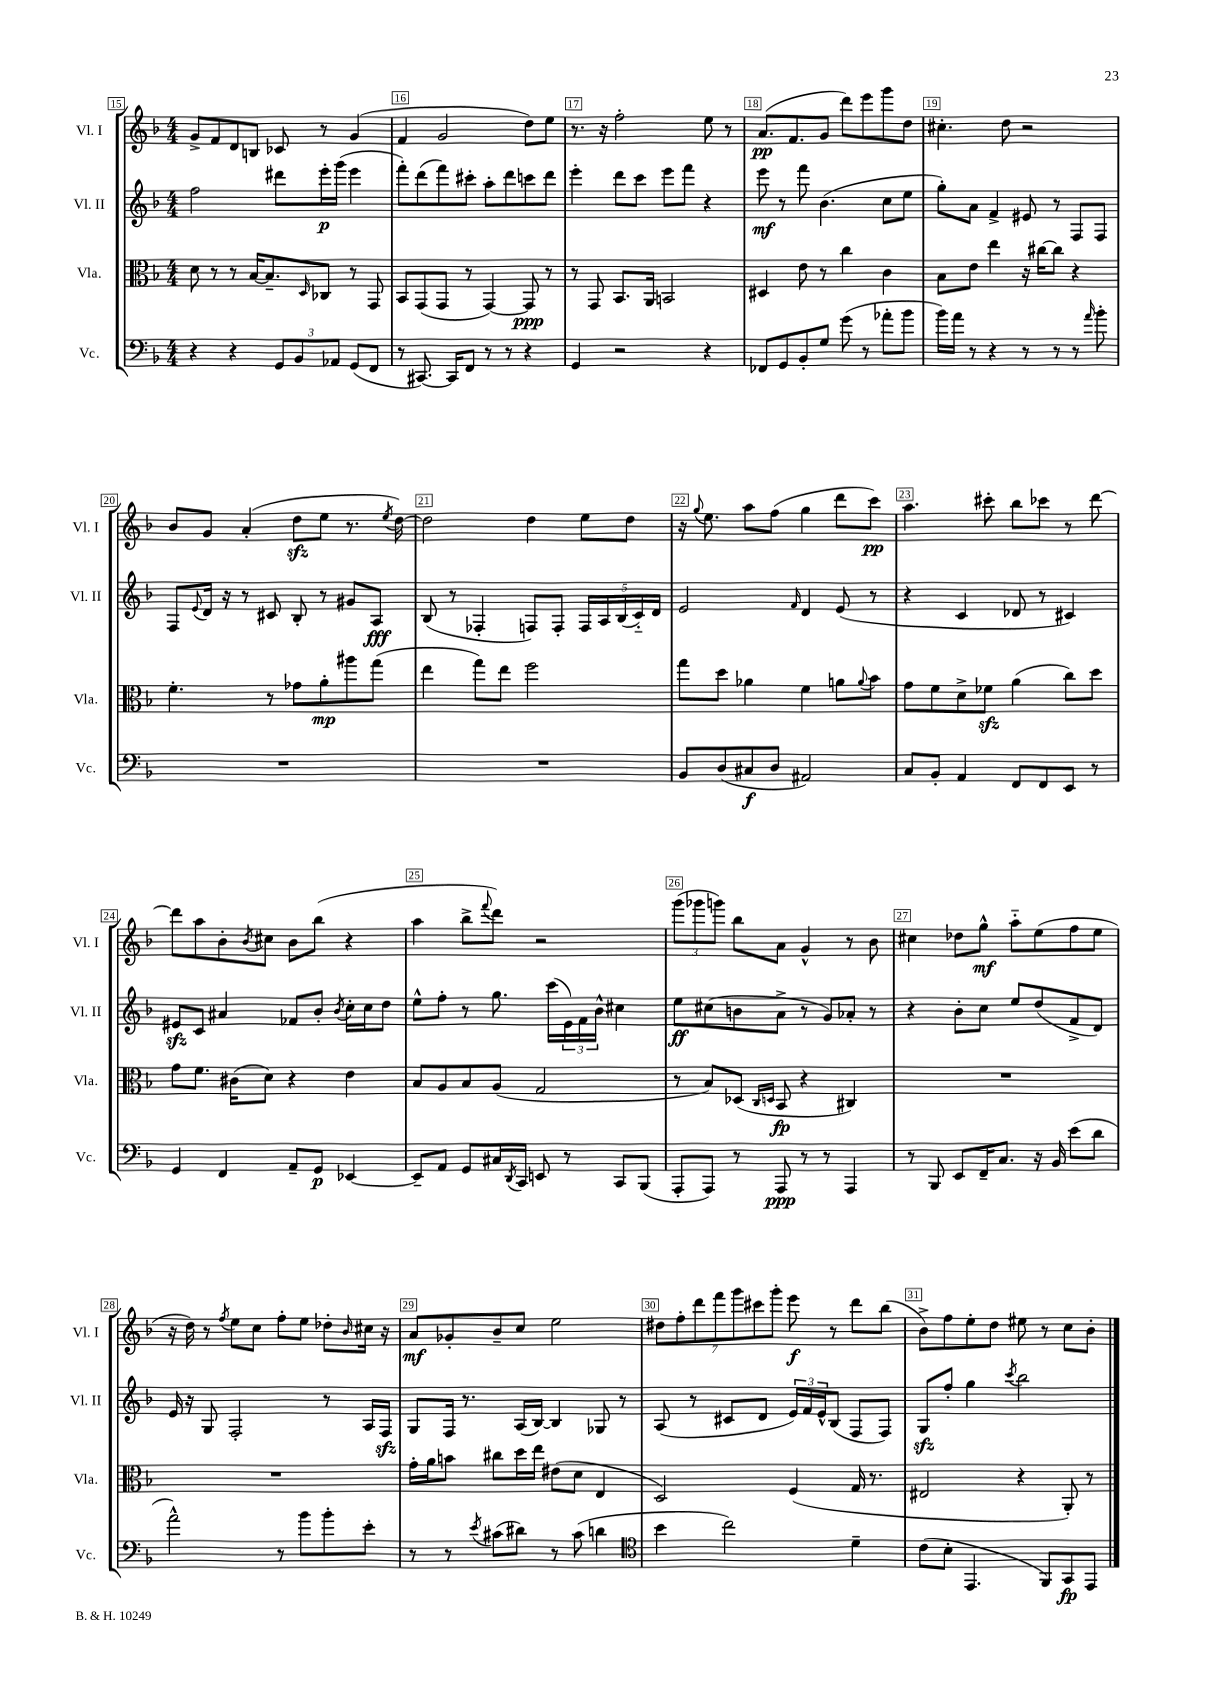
<<
\new StaffGroup <<
\new Staff = "s0" \with { instrumentName = "Vl. I" shortInstrumentName = "Vl. I" } {
    \clef treble \key f \major \numericTimeSignature \time 4/4
    g'8-> f'8 d'8 b8 ces'8 r8 g'4( |
    f'4 g'2 d''8) e''8 |
    r8. r16 f''2-. e''8 r8 |
    a'8.\pp( f'8. g'8 d'''8) e'''8 g'''8 d''8 |
    cis''4.-. d''8 r2 |
    bes'8 g'8 a'4-.( d''8\sfz e''8 r8. \acciaccatura { e''8 } d''16~) |
    d''2 d''4 e''8 d''8 |
    r16 \appoggiatura { g''8 } e''8. a''8 f''8( g''4 d'''8 c'''8\pp) |
    a''4. cis'''8-. bes''8 ces'''8 r8 d'''8~ |
    d'''8 a''8 bes'8-. \acciaccatura { bes'8 } cis''8 bes'8 bes''8( r4 |
    a''4 bes''8-> \appoggiatura { f'''8 } d'''8) r2 |
    \tuplet 3/2 { g'''8( ges'''8 g'''8) } bes''8 a'8 g'4-^ r8 bes'8 |
    cis''4 des''8 g''8-^\mf a''8-_ e''8( f''8 e''8 |
    r16 d''16) r8 \acciaccatura { f''8 } e''8 c''8 f''8-. e''8 des''8-. \grace { bes'16 } cis''16 r16 |
    a'8\mf ges'8-. bes'8-- c''8 e''2 |
    \tuplet 7/4 { dis''8 f''8-. d'''8 f'''8 g'''8 cis'''8 g'''8-. } e'''8\f r8 d'''8 bes''8( |
    bes'8->) f''8 e''8-. d''8 eis''8 r8 c''8 bes'8-. \bar "|." |
}
\new Staff = "s1" \with { instrumentName = "Vl. II" shortInstrumentName = "Vl. II" } {
    \clef treble \key f \major \numericTimeSignature \time 4/4
    f''2 dis'''8 e'''16-.\p g'''16( e'''4 |
    f'''8-.) d'''8( f'''8) cis'''8-. a''8-. d'''8 c'''8 d'''8 |
    e'''4-. d'''8 c'''8 e'''8 f'''8 r4 |
    e'''8\mf r8 f'''8 bes'4.( c''8 e''8 |
    g''8-.) a'8 f'4-> eis'8 r8 f8 f8 |
    f8 \appoggiatura { e'8 } d'16 r16 r8 cis'8 bes8-. r8 gis'8 a8\fff |
    bes8( r8 fes4-. f8) f8-. \tuplet 5/4 { f16 a16 bes16( c'16-_) d'16 } |
    e'2 \grace { f'16 } d'4 e'8( r8 |
    r4 c'4 des'8 r8 cis'4) |
    eis'8\sfz c'8 ais'4 fes'8 bes'8-. \acciaccatura { bes'8 } c''16-. c''16 d''8 |
    e''8-^ f''8-. r8 g''8. c'''16( \tuplet 3/2 { e'16) f'16 bes'16-^ } cis''4 |
    e''8\ff cis''8( b'8 a'8-> r8 g'8) aes'8-. r8 |
    r4 bes'8-. c''8 e''8 d''8( f'8-> d'8) |
    e'16 r16 g8 f2-. r8 a16 f16\sfz |
    g8 f16 r8. a16( bes16~) bes4 ges8 r8 |
    a8( r8 cis'8 d'8 \tuplet 3/2 { e'16) f'16 e'16-^ } bes8( f8 f8) |
    g8\sfz f''8-. g''4 \acciaccatura { c'''8 } bes''2 \bar "|." |
}
\new Staff = "s2" \with { instrumentName = "Vla." shortInstrumentName = "Vla." } {
    \clef alto \key f \major \numericTimeSignature \time 4/4
    d'8 r8 r8 bes16~ bes8.-- \grace { d16 } ces8 r8 g,8 |
    bes,8 g,8( g,8 r8 g,4~) g,8\ppp r8 |
    r8 g,8 bes,8. a,16 b,2 |
    dis4 e'8 r8 c''4 c'4 |
    bes8 e'8 e''4 r16 cis''16~ cis''8 r4 |
    f'4.-. r8 ges'8 a'8-.\mp ais''8 g''8( |
    e''4 g''8) e''8 f''2 |
    g''8 d''8 aes'4 f'4 a'8 \appoggiatura { a'8 } bes'8 |
    g'8 f'8 d'8-> fes'8\sfz a'4( c''8) d''8 |
    g'8 f'8. cis'16( d'8) r4 e'4 |
    bes8 a8 bes8 a8( g2 |
    r8 bes8) des8( \grace { c16 d16 } bes,8\fp r4 cis4) |
    R1 |
    R1 |
    g'16-. a'16 b'8 cis''8 d''16 e''16 eis'8( d'8 e4 |
    d2) f4( g16 r8. |
    eis2 r4 a,8-.) r8 \bar "|." |
}
\new Staff = "s3" \with { instrumentName = "Vc." shortInstrumentName = "Vc." } {
    \clef bass \key f \major \numericTimeSignature \time 4/4
    r4 r4 \tuplet 3/2 { g,8 bes,8 aes,8 } g,8( f,8 |
    r8 cis,8.~) cis,16 f,8 r8 r8 r4 |
    g,4 r2 r4 |
    fes,8 g,8 bes,8-. g8 g'8( r8 aes'8-. bes'8 |
    bes'16) a'16 r8 r4 r8 r8 r8 \grace { a'16 } bes'8-. |
    R1 |
    R1 |
    bes,8 d8( cis8\f d8 ais,2) |
    c8 bes,8-. a,4 f,8 f,8 e,8 r8 |
    g,4 f,4 a,8-- g,8\p ees,4~ |
    ees,8-- a,8 g,8 cis16 \acciaccatura { d,8 } c,16 e,8 r8 c,8 bes,,8( |
    a,,8-. a,,8) r8 a,,8\ppp r8 r8 a,,4 |
    r8 bes,,8 e,8 f,16-- c8. r16 bes,16 e'8( d'8 |
    a'2-^) r8 bes'8 bes'8-. e'8-. |
    r8 r8 \acciaccatura { e'8 } cis'8( dis'8) r8 cis'8( d'4 |
    \clef tenor bes'4 c''2) d'4-- |
    c'8( bes8-. e,4. f,8) g,8\fp e,8 \bar "|." |
}
>>
>>
\layout { \context { \Score currentBarNumber = #15 \override BarNumber.break-visibility = ##(#f #t #t) barNumberVisibility = #all-bar-numbers-visible \override BarNumber.stencil = #(make-stencil-boxer 0.1 0.3 ly:text-interface::print) } }
